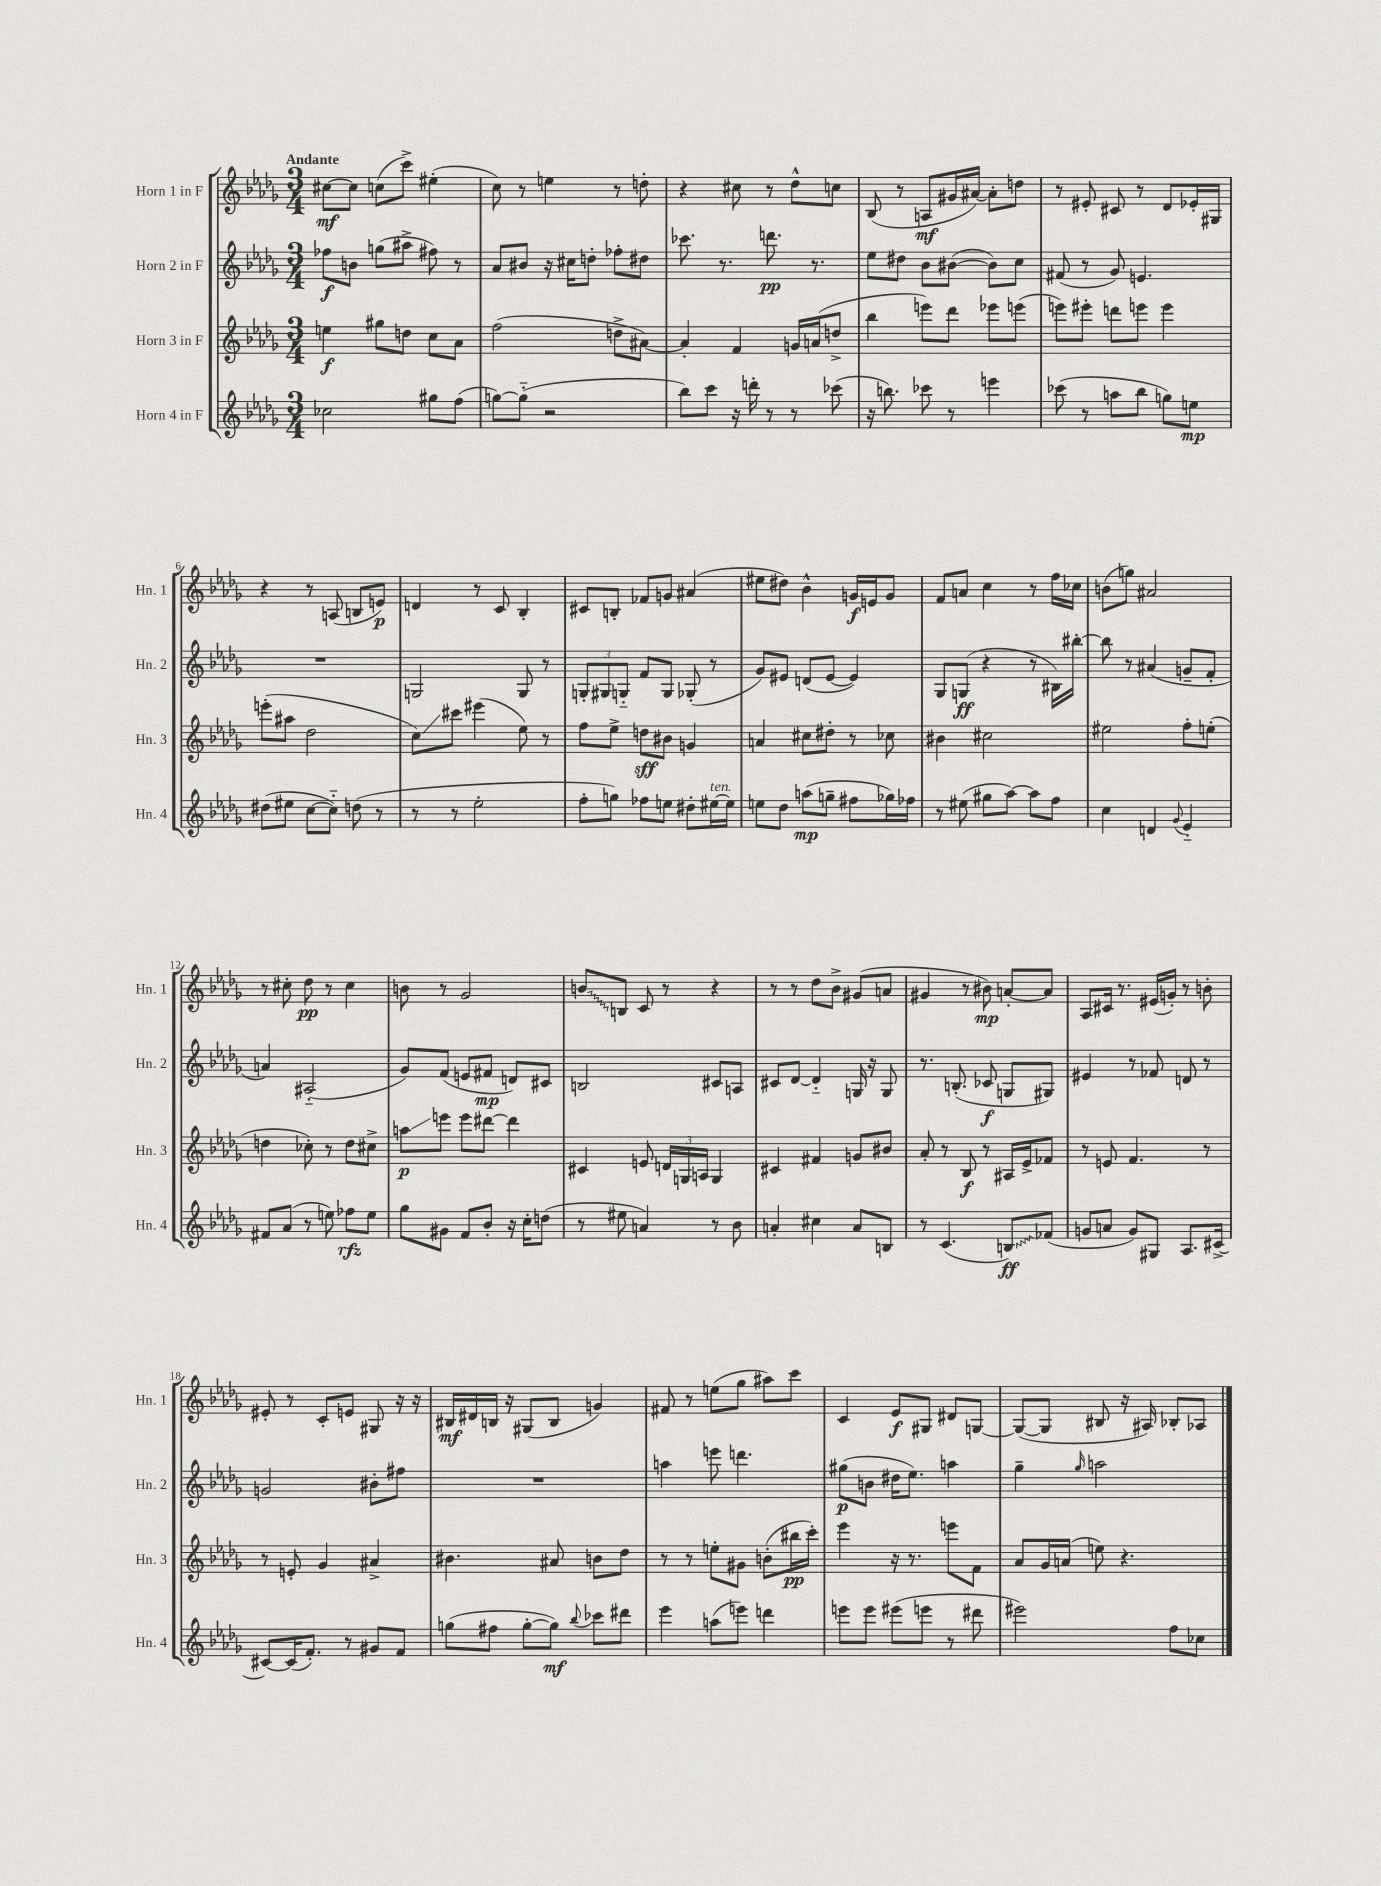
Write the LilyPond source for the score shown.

<<
\new StaffGroup <<
\new Staff = "s0" \with { instrumentName = "Horn 1 in F" shortInstrumentName = "Hn. 1" } {
    \clef treble \key des \major \numericTimeSignature \time 3/4 \tempo "Andante"
    \autoBeamOff cis''8[~\mf cis''8] c''8[( c'''8]->) eis''4-.( |
    c''8) r8 e''4 r8 d''8-. |
    r4 cis''8 r8 des''8[-^ c''8] |
    bes8( r8 a8[\mf gis'16 ais'16]~) ais'8[-. d''8] |
    r8 eis'8-. cis'8 r8 des'8[ ees'16-. gis16] |
    r4 r8 a8( b8[ e'8]\p) |
    d'4 r8 c'8 bes4-. |
    cis'8[ b8]-. fes'8[ g'8] ais'4( |
    eis''8[ dis''8]) bes'4-^ g'16[\f e'16 g'8] |
    f'8[ a'8] c''4 r8 f''16[ ces''16] |
    b'8[( g''8]) ais'2 |
    r8 cis''8-. des''8\pp r8 cis''4 |
    b'8 r8 ges'2 |
    \once \override Glissando.style = #'zigzag b'8[\glissando b8] c'8 r8 r4 |
    r8 r8 des''8[ bes'8]-> gis'8[( a'8] |
    gis'4 r8 bis'8\mp) a'8[~-. a'8] |
    aes8[ cis'16] r8. eis'16[( g'16]-.) r8 b'8-. |
    eis'8-. r8 c'8[-. e'8] gis8 r16 r16 |
    bis16[\mf dis'16 b16] r16 gis8[( b8] g'4) |
    fis'8 r8 e''8[( ges''8] ais''8[) c'''8] |
    c'4 ees'8[\f gis8] dis'8[ g8]~ |
    g8[~( g8] bis8 r16 ais16) bes8[-. aes8] \bar "|." |
}
\new Staff = "s1" \with { instrumentName = "Horn 2 in F" shortInstrumentName = "Hn. 2" } {
    \clef treble \key des \major \numericTimeSignature \time 3/4
    \autoBeamOff fes''8[\f b'8] g''8[( ais''8]-> fis''8) r8 |
    aes'8[ bis'8] r16 cis''16[ d''8]-. fes''8[-. dis''8] |
    ces'''8. r8. d'''8.\pp r8. |
    ees''8[ dis''8] bes'8[ bis'8]~( bis'8[) c''8] |
    fis'8( r8 ges'8) e'4. |
    R2. |
    g2 g8 r8 |
    \tuplet 3/2 { g8[-. gis8 g8]-_ } f'8[ g8] ges8-.( r8 |
    ges'8[) eis'8] d'8[( eis'8]~ eis'4) |
    ges8[ g8]\ff( r4 r8 bis16[) bis''16]~-. |
    bis''8 r8 ais'4( g'8[-- f'8]-. |
    a'4) ais2-_( |
    ges'8[) f'8]( e'8[ fis'8]\mp d'8[) cis'8] |
    b2 cis'8[ a8] |
    cis'8[ des'8]~ des'4-_ g16 r16 g8 |
    r8. b8.-.( ces'8\f g8[ gis8]) |
    eis'4 r8 fes'8 d'8 r8 |
    g'2 bis'8[-. fis''8] |
    R2. |
    a''4 e'''8 d'''4. |
    gis''8[\p( b'8] dis''16[ ees''8.]) a''4 |
    ges''4-- \grace { ges''16 } a''2 \bar "|." |
}
\new Staff = "s2" \with { instrumentName = "Horn 3 in F" shortInstrumentName = "Hn. 3" } {
    \clef treble \key des \major \numericTimeSignature \time 3/4
    \autoBeamOff e''4\f gis''8[ d''8] c''8[ aes'8] |
    f''2( d''8[-> ais'8]~) |
    ais'4-. f'4 g'16[ a'16( d''8]-> |
    bes''4 e'''8[) des'''8] ees'''8[ e'''8]( |
    e'''8[) eis'''8]-. d'''8[ e'''8] e'''4 |
    e'''8[-.( ais''8] des''2 |
    c''8[\glissando) cis'''8] eis'''4( ees''8) r8 |
    f''8[ ees''8]-> d''8[\sff bis'8] g'4 |
    a'4 cis''8[ dis''8]-. r8 ces''8 |
    bis'4 cis''2 |
    eis''2 f''8[-. e''8]-.( |
    d''4 ces''8-.) r8 d''8[ cis''8]-> |
    a''8[\glissando\p e'''8] e'''8[ dis'''8]~ dis'''4 |
    cis'4 e'8 \tuplet 3/2 { d'16[ g16 a16] } g4 |
    cis'4 fis'4 g'8[ bis'8] |
    aes'8-. r8 bes8\f r8 ais16[ ees'16-> fes'8] |
    r8 e'8 f'4. r8 |
    r8 e'8-. ges'4 ais'4-> |
    bis'4. ais'8 b'8[ des''8] |
    r8 r8 e''8[-. gis'8] b'8[-.( bis''16\pp c'''16]-.) |
    ees'''4 r16 r8. e'''8[ f'8] |
    aes'8[ ges'16 a'16]( e''8) r4. \bar "|." |
}
\new Staff = "s3" \with { instrumentName = "Horn 4 in F" shortInstrumentName = "Hn. 4" } {
    \clef treble \key des \major \numericTimeSignature \time 3/4
    \autoBeamOff ces''2 gis''8[ f''8]( |
    g''8[~) g''8]-_( r2 |
    bes''8[) c'''8] r16 d'''16-. r8 r8 ces'''8( |
    r16 b''8.) ces'''8 r8 e'''4 |
    ces'''8( r8 a''8[ bes''8] g''8[) e''8]\mp |
    dis''8[( eis''8] c''8[~ c''8]-_) d''8( r8 |
    r8 r8 ees''2-. |
    f''8[-. g''8]) fes''8[ e''8] dis''8[-. eis''16~^\markup { \italic "ten." } eis''16] |
    e''8[ des''8] a''8[\mp( g''8]-- fis''8[ ges''16) fes''16] |
    r8 eis''8( gis''8[ aes''8]~) aes''8[ f''8] |
    c''4 d'4 \appoggiatura { ges'8 } ees'4-_ |
    fis'8[ aes'8]( r8 e''8) fes''8[\rfz e''8] |
    ges''8[ gis'8] f'8[ bes'8]-. r16 c''16[-. d''8]( |
    r8 eis''8 a'4) r8 bes'8 |
    a'4-. cis''4 a'8[ b8] |
    r8 c'4.( \once \override Glissando.style = #'zigzag b8[\glissando\ff) fes'8]( |
    g'8[ a'8] g'8[) gis8] aes8.[ cis'16]~-> |
    cis'8[~ cis'16( f'8.]-.) r8 gis'8[ f'8] |
    g''8[( fis''8] g''8[~-. g''8]\mf) \appoggiatura { bes''8 } ces'''8[ dis'''8] |
    ees'''4 a''8[( e'''8]) d'''4 |
    e'''8[ e'''8] eis'''8[( e'''8] r8 dis'''8 |
    eis'''2) f''8[ ces''8] \bar "|." |
}
>>
>>
